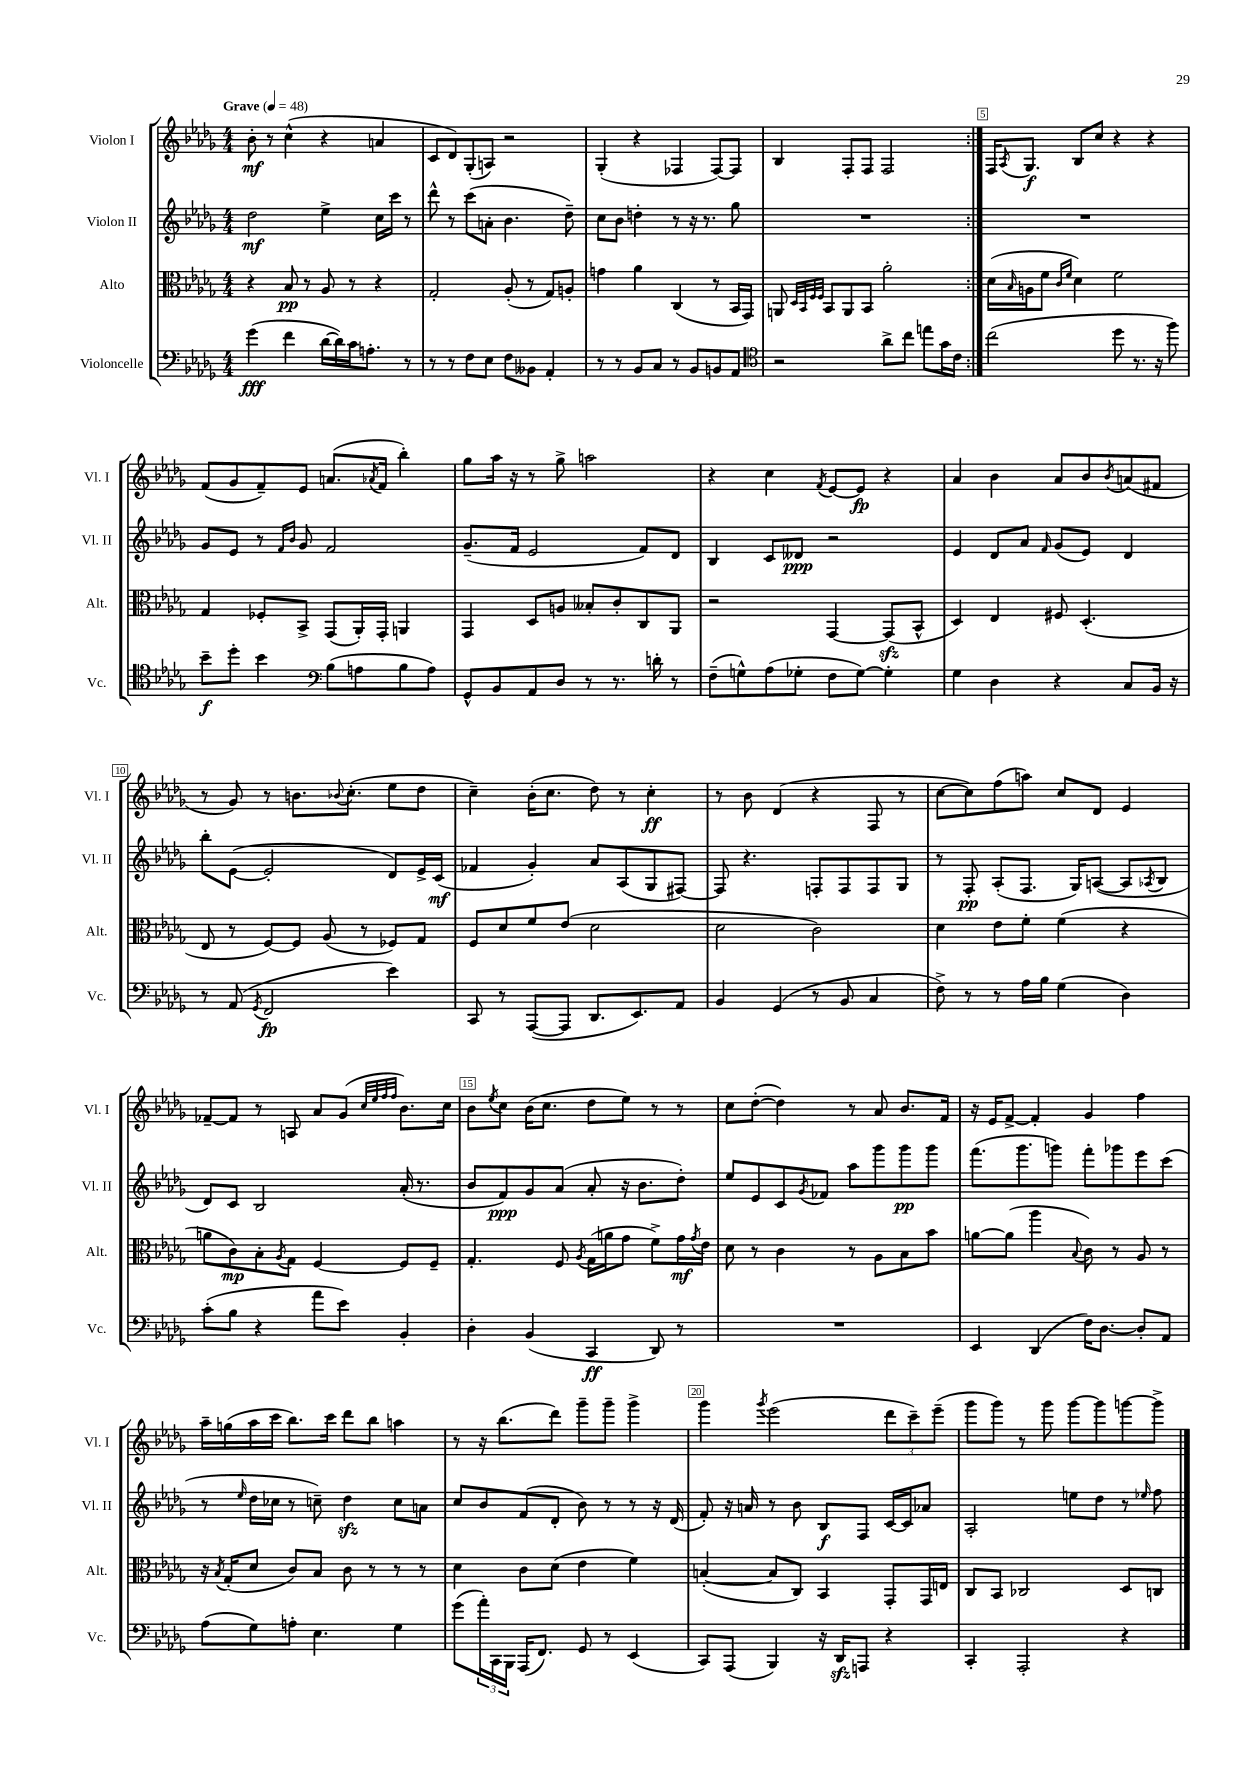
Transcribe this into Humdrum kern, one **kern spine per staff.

**kern	**dynam	**kern	**dynam	**kern	**dynam	**kern	**dynam
*part4	*part4	*part3	*part3	*part2	*part2	*part1	*part1
*staff4	*staff4	*staff3	*staff3	*staff2	*staff2	*staff1	*staff1
*I"Violoncelle	*	*I"Alto	*	*I"Violon II	*	*I"Violon I	*
*I'Vc.	*	*I'Alt.	*	*I'Vl. II	*	*I'Vl. I	*
*clefF4	*	*clefC3	*	*clefG2	*	*clefG2	*
*k[b-e-a-d-g-]	*	*k[b-e-a-d-g-]	*	*k[b-e-a-d-g-]	*	*k[b-e-a-d-g-]	*
*M4/4	*	*M4/4	*	*M4/4	*	*M4/4	*
*MM48	*	*MM48	*	*MM48	*	*MM48	*
=1	=1	=1	=1	=1	=1	=1	=1
!	!	!	!	!	!	!LO:TX:a:B:t=Grave	!
(4g-\	fff	4r	.	2dd-\	mf	8b-'\	mf
.	.	.	.	.	.	8r	.
4f\	.	8B-/	pp	.	.	(4cc^^\	.
.	.	8r	.	.	.	.	.
[16d-\LL	.	8A-/	.	4ee-^\	.	4r	.
16d-\])	.	.	.	.	.	.	.
16c\J	.	8r	.	.	.	.	.
8.An'\J	.	.	.	.	.	.	.
.	.	4r	.	16cc\LL	.	4an/	.
.	.	.	.	16ccc\JJ	.	.	.
8r	.	.	.	8r	.	.	.
=2	=2	=2	=2	=2	=2	=2	=2
8r	.	2G-'/	.	8ddd-^^\	.	8c/L	.
8r	.	.	.	8r	.	8d-/)	.
8F\L	.	.	.	(8ccc\L	.	(8G-'/	.
8E-\J	.	.	.	8an'\J	.	8An/J)	.
8F\L	.	(8A-'/	.	4.b-\	.	2r	.
8BB--X\J	.	8r	.	.	.	.	.
4AA-'/	.	8G-/L)	.	.	.	.	.
.	.	8An'/J	.	8dd-~\)	.	.	.
=3	=3	=3	=3	=3	=3	=3	=3
8r	.	4gn\	.	8cc\L	.	(4G-'/	.
8r	.	.	.	8b-\J	.	.	.
8BB-/L	.	4a-\	.	4ddn'\	.	4r	.
8C/J	.	.	.	.	.	.	.
8r	.	(4C/	.	8r	.	4F-X/	.
8BB-/L	.	.	.	16r	.	.	.
.	.	.	.	8.r	.	.	.
8BBn/	.	8r	.	.	.	[8F-/L)	.
8AA-/J	.	16BB-/LL	.	8gg-\	.	8F-/J]	.
.	.	16GG-/JJ)	.	.	.	.	.
=4	=4	=4	=4	=4	=4	=4	=4
*clefC4	*	*	*	*	*	*	*
2r	.	8AAn/	.	1r	.	4B-/	.
.	.	32qqD-/LLL	.	.	.	.	.
.	.	32qqBB-/	.	.	.	.	.
.	.	32qqF/	.	.	.	.	.
.	.	32qqF/JJJ	.	.	.	.	.
.	.	8BB-/L	.	.	.	.	.
.	.	8AA/	.	.	.	8F'/L	.
.	.	8BB-/J	.	.	.	8F/J	.
8a-^\L	.	2a-'\	.	.	.	2F/	.
8cc\J	.	.	.	.	.	.	.
8een\L	.	.	.	.	.	.	.
16g-\L	.	.	.	.	.	.	.
16c\JJ	.	.	.	.	.	.	.
=5:|!	=5:|!	=5:|!	=5:|!	=5:|!	=5:|!	=5:|!	=5:|!
(2cc\	.	(16d-\LL	.	1r	.	16F/KL	.
.	.	16qqB-/	.	.	.	8qA-/	.
.	.	16An\J	.	.	.	8.G-/J	f
.	.	8f\J	.	.	.	.	.
.	.	16qqc/LL	.	.	.	.	.
.	.	16qqf/JJ	.	.	.	.	.
.	.	4d-\)	.	.	.	8B-/L	.
.	.	.	.	.	.	8cc/J	.
8dd-\	.	2f\	.	.	.	4r	.
8.r	.	.	.	.	.	.	.
.	.	.	.	.	.	4r	.
16r	.	.	.	.	.	.	.
8ff\)	.	.	.	.	.	.	.
!!LO:LB:g=z
=6	=6	=6	=6	=6	=6	=6	=6
8b-~\L	f	4G-/	.	8g-/L	.	(8f/L	.
8dd-'\J	.	.	.	8e-/J	.	8g-/	.
4b-\	.	8F-X'/L	.	8r	.	8f~/)	.
.	.	.	.	16qqf/LL	.	.	.
.	.	.	.	16qqb-/JJ	.	.	.
.	.	8BB-^/J	.	8g-/	.	8e-/J	.
*clefF4	*	*	*	*	*	*	*
(8B-\L	.	(8GG-/L	.	2f/	.	(8.an/L	.
8An\	.	16AA-'/L)	.	.	.	.	.
.	.	.	.	.	.	8qa-X/	.
.	.	16GG-'/JJ	.	.	.	16f/Jk	.
8B-\	.	4AAn/	.	.	.	4bb-'\)	.
8A\J)	.	.	.	.	.	.	.
=7	=7	=7	=7	=7	=7	=7	=7
8GG-^^/L	.	4GG-/	.	(8.g-~/L	.	8gg-\L	.
8BB-/	.	.	.	.	.	16aa-\Jk	.
.	.	.	.	16f/Jk	.	16r	.
8AA-/	.	8D-/L	.	2e-/	.	8r	.
8D-/J	.	8An/J	.	.	.	8gg-^\	.
8r	.	8B--X'/L	.	.	.	2aan\	.
8.r	.	8c'/	.	.	.	.	.
.	.	8C/	.	8f/L)	.	.	.
16dn'\	.	.	.	.	.	.	.
8r	.	8AA-/J	.	8d-/J	.	.	.
=8	=8	=8	=8	=8	=8	=8	=8
(8F~\L	.	2r	.	4B-/	.	4r	.
8Gn^^\)	.	.	.	.	.	.	.
(8A-\	.	.	.	8c/L	.	4cc\	.
8G-X'\J	.	.	.	8d--X/J	ppp	.	.
.	.	.	.	.	.	8qf/	.
8F\L	.	[4GG-/	.	2r	.	[8e-/L	.
[8G-\J)	.	.	.	.	.	8e-/J]	fp
4G-'\]	.	(8GG-zz/L]	.	.	.	4r	.
.	.	8BB-^^/J	.	.	.	.	.
=9	=9	=9	=9	=9	=9	=9	=9
4G-\	.	4D-/)	.	4e-/	.	4a-/	.
4D-\	.	4E-/	.	8d-/L	.	4b-\	.
.	.	.	.	8a-/J	.	.	.
.	.	.	.	16qqf/	.	.	.
4r	.	8F#X/	.	(8g-/L	.	8a-/L	.
.	.	(4.D-'/	.	8e-/J)	.	8b-/	.
.	.	.	.	.	.	8qb-/	.
8C/L	.	.	.	4d-/	.	(8an/	.
16BB-/Jk	.	.	.	.	.	8f#X/J	.
16r	.	.	.	.	.	.	.
!!LO:LB:g=z
=10	=10	=10	=10	=10	=10	=10	=10
8r	.	8E-/	.	8bb-'\L	.	8r	.
(8AA-/	.	8r	.	([8e-\J	.	8g-/)	.
8qGG-/	.	.	.	.	.	.	.
2FF/	fp	[8F/L)	.	2e-'/]	.	8r	.
.	.	8F/J]	.	.	.	8.bn\L	.
.	.	(8A-/	.	.	.	.	.
.	.	.	.	.	.	8qqb-X/	.
.	.	.	.	.	.	(8.cc'\J	.
.	.	8r	.	.	.	.	.
4e-\)	.	8F-X/L)	.	8d-/L)	.	8ee-\L	.
.	.	8G-/J	.	16e-^/L	.	8dd-\J	.
.	.	.	.	(16c/JJ	mf	.	.
=11	=11	=11	=11	=11	=11	=11	=11
8CC/	.	8F/L	.	4f-X/	.	4cc~\)	.
8r	.	8d-/	.	.	.	.	.
([8AAA-/L	.	8f/	.	4g-'/)	.	(16b-'\KL	.
.	.	.	.	.	.	8.cc\J	.
8AAA-/J]	.	(8e-/J	.	.	.	.	.
8.DD-/L	.	2d-\	.	8a-/L	.	8dd-\)	.
.	.	.	.	(8A-/	.	8r	.
8.EE-/)	.	.	.	.	.	.	.
.	.	.	.	8G-/	.	4cc'\	ff
8AA-/J	.	.	.	[8F#X/J)	.	.	.
=12	=12	=12	=12	=12	=12	=12	=12
4BB-/	.	2d-\	.	8F#/]	.	8r	.
.	.	.	.	4.r	.	8b-\	.
(4GG-/	.	.	.	.	.	(4d-/	.
8r	.	2c\)	.	8Fn'/L	.	4r	.
8BB-/	.	.	.	8F/	.	.	.
4C/	.	.	.	8F/	.	8F/	.
.	.	.	.	8G-/J	.	8r	.
=13	=13	=13	=13	=13	=13	=13	=13
8F^\)	.	4d-\	.	8r	.	[8cc\L	.
8r	.	.	.	8F'/	pp	8cc\])	.
8r	.	8e-\L	.	(8A-'/L	.	(8ff\	.
16A-\LL	.	8f'\J	.	8.F/J	.	8aan\J)	.
16B-\JJ	.	.	.	.	.	.	.
(4G-\	.	(4f\	.	.	.	8cc/L	.
.	.	.	.	16G-/KL)	.	.	.
.	.	.	.	([8An/J	.	8d-/J	.
4D-\)	.	4r	.	8A/L]	.	4e-/	.
.	.	.	.	8qA-X/	.	.	.
.	.	.	.	8B-/J	.	.	.
!!LO:LB:g=z
=14	=14	=14	=14	=14	=14	=14	=14
(8c'\L	.	8an\L	.	8d-/L)	.	[8f-X~/L	.
8B-\J	.	8c\)	mp	8c/J	.	8f-/J]	.
4r	.	8B-'\	.	2B-/	.	8r	.
.	.	8qA-/	.	.	.	.	.
.	.	8G-\J	.	.	.	8An/	.
8a-\L	.	[4F/	.	.	.	8a-/L	.
8e-\J)	.	.	.	.	.	(8g-/J	.
.	.	.	.	.	.	32qqcc/LLL	.
.	.	.	.	.	.	32qqee-/	.
.	.	.	.	.	.	32qqff/	.
.	.	.	.	.	.	32qqff/JJJ	.
4BB-'/	.	8F/L]	.	(16a-'/	.	8.b-\L)	.
.	.	.	.	8.r	.	.	.
.	.	8F~/J	.	.	.	.	.
.	.	.	.	.	.	16cc\Jk	.
=15	=15	=15	=15	=15	=15	=15	=15
4D-'\	.	4.G-'/	.	8b-/L	.	8b-\L	.
.	.	.	.	.	.	8qee-/	.
.	.	.	.	8f/)	ppp	8cc\J	.
(4BB-/	.	.	.	8g-/	.	(16b-\KL	.
.	.	.	.	.	.	8.cc\J	.
.	.	8F/	.	(8a-/J	.	.	.
.	.	8qA-/	.	.	.	.	.
4CC/	ff	(16G-\LL	.	8a-'/	.	8dd-\L	.
.	.	16an\J	.	.	.	.	.
.	.	8g-\J	.	16r	.	8ee-\J)	.
.	.	.	.	8.b-\L	.	.	.
8DD-/)	.	8f^\L)	.	.	.	8r	.
8r	.	16g-\L	mf	8dd-'\J)	.	8r	.
.	.	8qg-/	.	.	.	.	.
.	.	16e-\JJ	.	.	.	.	.
=16	=16	=16	=16	=16	=16	=16	=16
1r	.	8d-\	.	8ee-/L	.	8cc\L	.
.	.	8r	.	8e-/	.	([8dd-'\J	.
.	.	4c\	.	8c/	.	4dd-\])	.
.	.	.	.	8qg-/	.	.	.
.	.	.	.	8f-X/J	.	.	.
.	.	8r	.	8aa-\L	.	8r	.
.	.	8A-\L	.	8ggg-\	.	8a-/	.
.	.	8B-\	.	8ggg-\	pp	8.b-/L	.
.	.	8b-\J	.	8ggg-\J	.	.	.
.	.	.	.	.	.	16f/Jk	.
=17	=17	=17	=17	=17	=17	=17	=17
4EE-/	.	[8an\L	.	(8.fff\L	.	16r	.
.	.	.	.	.	.	16e-/KL	.
.	.	(8a\J]	.	.	.	[8f^/J	.
.	.	.	.	8.ggg-\	.	.	.
(4DD-/	.	4aa-\	.	.	.	4f'/]	.
.	.	.	.	8gggn\J)	.	.	.
.	.	8qqB-/	.	.	.	.	.
16F\KL)	.	8c\)	.	8fff'\L	.	4g-/	.
[8.D-\J	.	.	.	.	.	.	.
.	.	8r	.	8ggg-X\	.	.	.
8D-'/L]	.	8A-/	.	8eee-\	.	4ff\	.
8AA-/J	.	8r	.	(8ccc\J	.	.	.
!!LO:LB:g=z
=18	=18	=18	=18	=18	=18	=18	=18
(8A-\L	.	16r	.	8r	.	16aa-~\LL	.
.	.	8qB-/	.	.	.	.	.
.	.	(16G-'/KL	.	.	.	(16ggn\	.
.	.	.	.	16qqee-/	.	.	.
8G-\)	.	8d-/J	.	16dd-\LL	.	16aa-\	.
.	.	.	.	16cc-X\JJ	.	16ccc\JJ	.
8An'\J	.	8c/L)	.	8r	.	8.bb-\L)	.
4.E-\	.	8B-/J	.	8ccn~\)	.	.	.
.	.	.	.	.	.	16ccc\Jk	.
.	.	8c\	.	4dd-zz\	.	8ddd-\L	.
.	.	8r	.	.	.	8bb-\J	.
4G-\	.	8r	.	8cc\L	.	4aan\	.
.	.	8r	.	8an\J	.	.	.
=19	=19	=19	=19	=19	=19	=19	=19
(8g-\L	.	4d-\	.	8cc/L	.	8r	.
24a-'\L)	.	.	.	8b-/	.	16r	.
24CC\	.	.	.	.	.	.	.
.	.	.	.	.	.	(8.bb-\L	.
24BBB-\JJ	.	.	.	.	.	.	.
(16AAA-/KL	.	8c\L	.	(8f/	.	.	.
8.FF/J)	.	.	.	.	.	.	.
.	.	(8d-\J	.	8d-'/J	.	8ddd-\J)	.
8GG-/	.	4e-\	.	8b-\)	.	8ggg-~\L	.
8r	.	.	.	8r	.	8ggg-~\J	.
(4EE-/	.	4f\)	.	8r	.	4ggg-^\	.
.	.	.	.	16r	.	.	.
.	.	.	.	(16d-/	.	.	.
=20	=20	=20	=20	=20	=20	=20	=20
8CC/L)	.	([4Bn'/	.	8f'/)	.	4ggg-\	.
(8AAA-/J	.	.	.	16r	.	.	.
.	.	.	.	16an/	.	.	.
.	.	.	.	.	.	8qggg-/	.
4BBB-/)	.	8B/L]	.	8r	.	(2eee-\	.
.	.	8C/J)	.	8b-\	.	.	.
16r	.	4BB-/	.	8B-/L	f	.	.
16DD-zz/KL	.	.	.	.	.	.	.
8AAAn/J	.	.	.	8F/J	.	.	.
4r	.	8GG-'/L	.	[16c/LL	.	12ddd-\L	.
.	.	.	.	16c/J]	.	.	.
.	.	.	.	.	.	12ccc~\)	.
.	.	16GG-/L	.	8a-X/J	.	.	.
.	.	.	.	.	.	(12eee-~\J	.
.	.	16En/JJ	.	.	.	.	.
=21	=21	=21	=21	=21	=21	=21	=21
4CC'/	.	8C/L	.	2A-'/	.	8ggg-\L	.
.	.	8BB-/J	.	.	.	8ggg-\J)	.
2AAA-'/	.	2C-X/	.	.	.	8r	.
.	.	.	.	.	.	8ggg-\	.
.	.	.	.	8een\L	.	[8ggg-\L	.
.	.	.	.	8dd-\J	.	8ggg-\]	.
4r	.	8D-/L	.	8r	.	[8gggn\	.
.	.	.	.	16qqee-X/	.	.	.
.	.	8Cn/J	.	8ff\	.	8ggg^\J]	.
==	==	==	==	==	==	==	==
*-	*-	*-	*-	*-	*-	*-	*-
